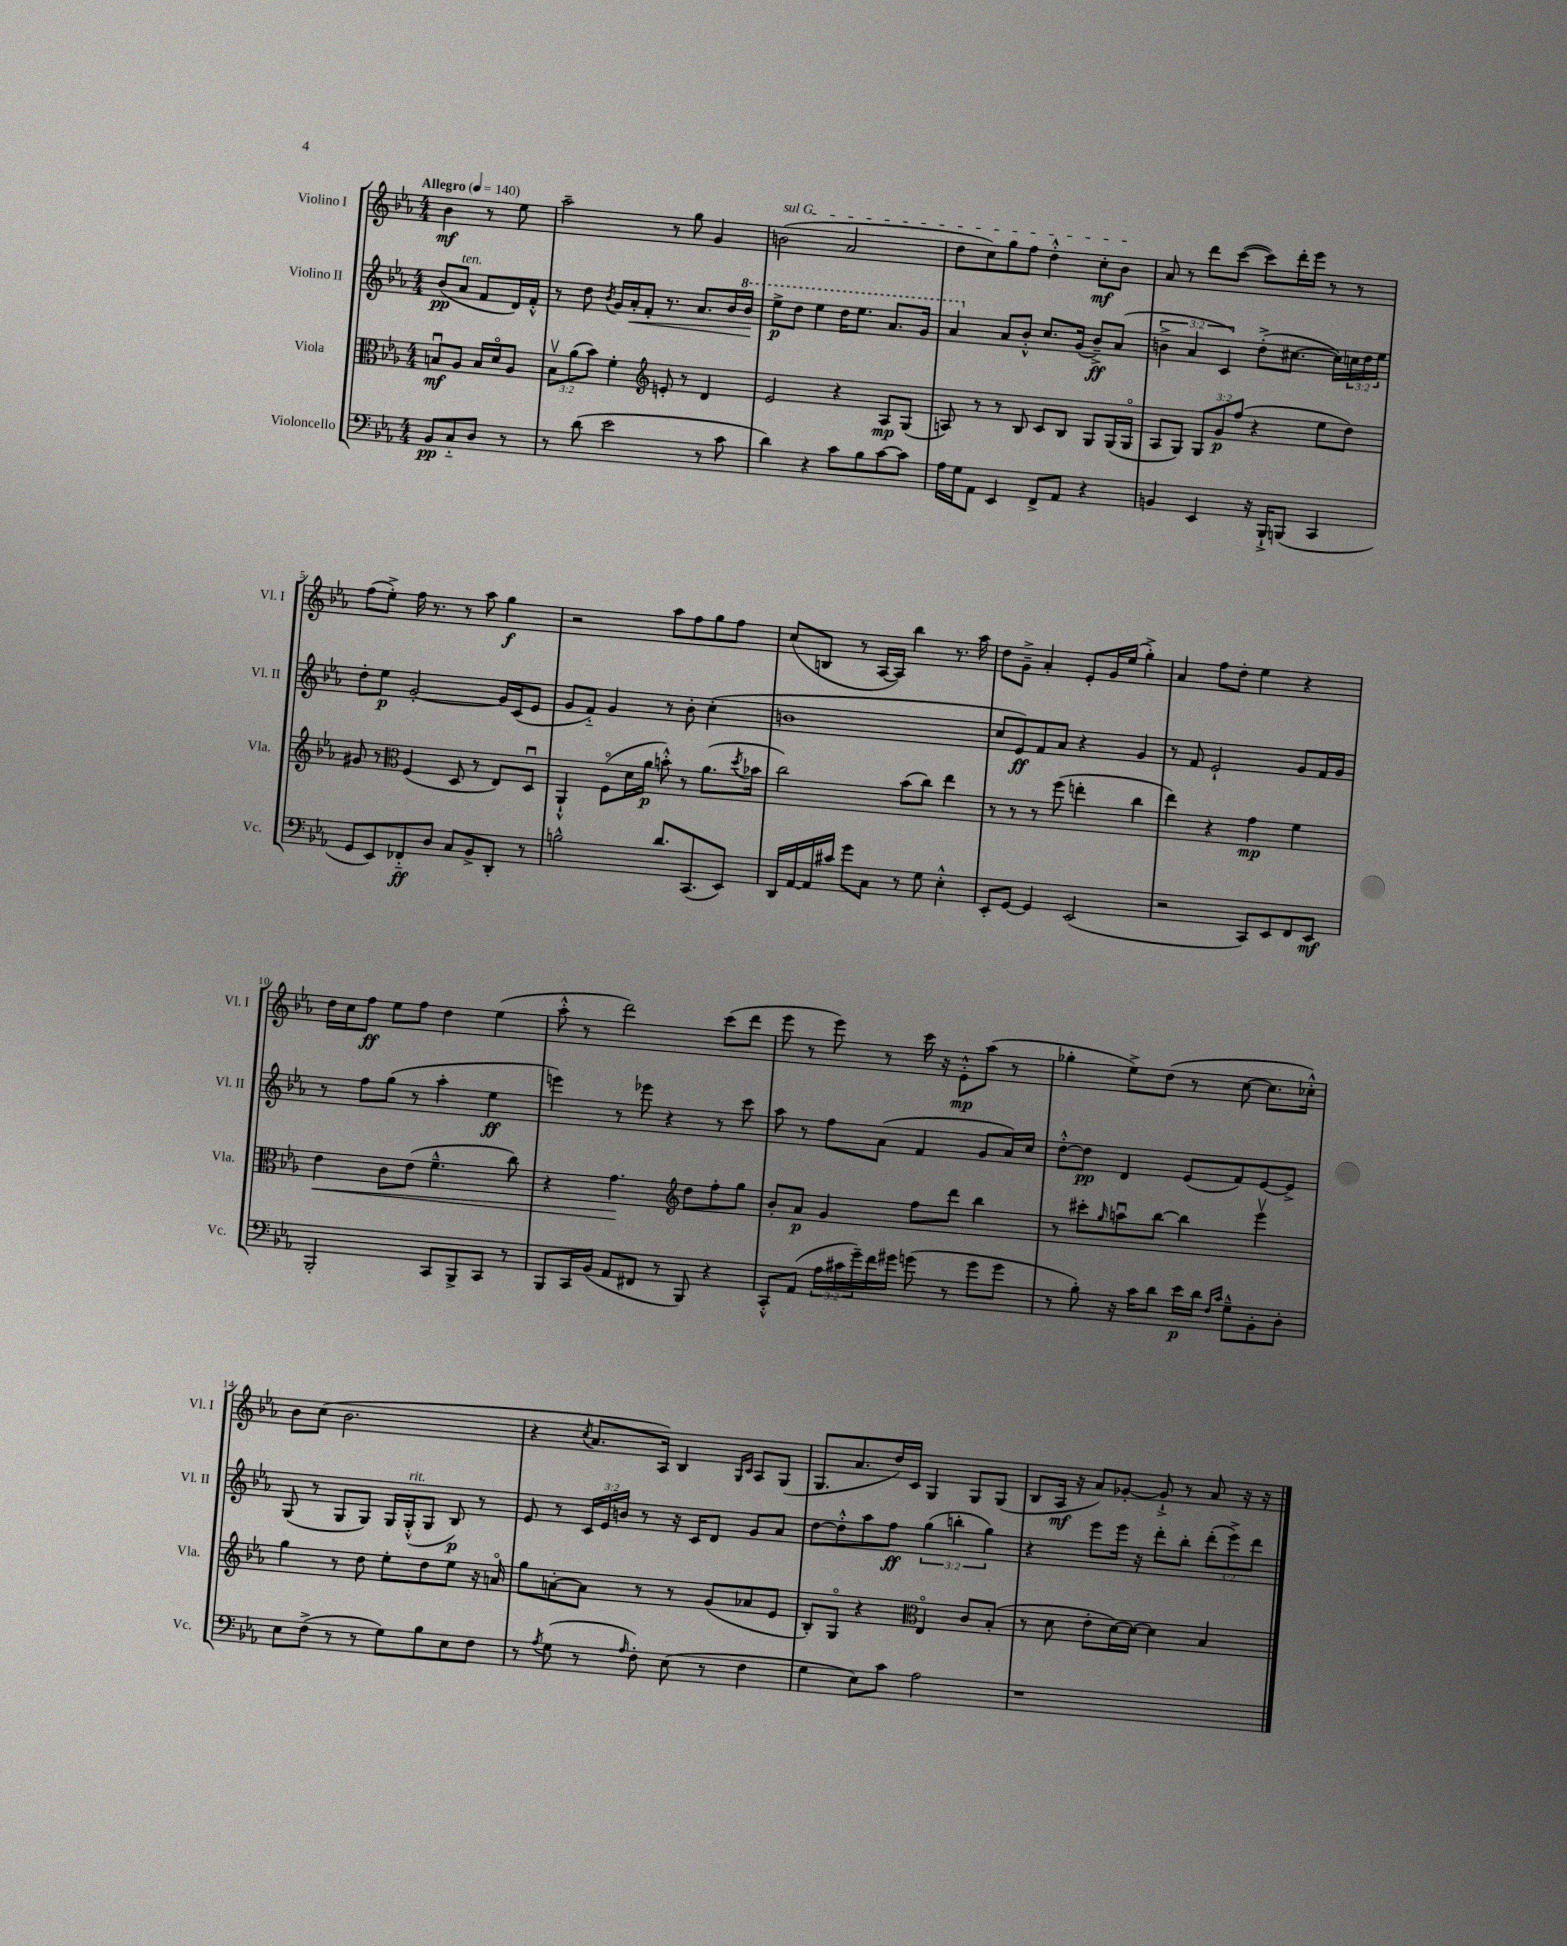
<<
\new StaffGroup <<
\new Staff = "s0" \with { instrumentName = "Violino I" shortInstrumentName = "Vl. I" } {
    \clef treble \key ees \major \numericTimeSignature \time 4/4 \partial 2 \tempo "Allegro" 4 = 140
    bes'4\mf r8 ees''8 |
    aes''2-- r8 g''8 g'4 |
    \once \override TextSpanner.bound-details.left.text = \markup { \italic "sul G" } b'2\startTextSpan( aes'2 |
    d''8 c''8) g''8 f''8 d''4-.-^ c''8-.\mf bes'8\stopTextSpan |
    aes'8 r8 d'''8 c'''8~( c'''8) d'''16-. ees'''16 r8 r8 |
    f''8( ees''8-.->) f''16 r8. r8 aes''8 g''4\f |
    r2 aes''8 f''8 g''8 f''8 |
    c''8( b8 r8 aes16~ aes16) bes''4 r8. aes''16 |
    d''8 g'8---> aes'4-. ees'8-. g'16 ees''16( g''4-.->) |
    aes'4 f''8 d''8-. ees''4 r4 |
    d''16 c''16 f''8\ff ees''8 f''8 d''4 ees''4( |
    aes''8-.-^ r8 d'''2) c'''8( d'''8 |
    ees'''8 r8 ees'''8) r8 c'''16 r16 ees'8-.-^\mp aes''8( r8 |
    ges''4-. ees''8->) d''8( r8 c''8~ c''8. ces''16-.-^) |
    bes'8 c''8( bes'2. |
    r4 \acciaccatura { c''8 } aes'8. aes16) bes4 \grace { g16 c'16 } aes8 g8( |
    g8. aes'8. d''16) c'16 g4 g8 g8( |
    bes8 aes16\mf r16 aes'8) ges'8~-. ges'8-!-> r8 aes'8 r16 r16 \bar "|." |
}
\new Staff = "s1" \with { instrumentName = "Violino II" shortInstrumentName = "Vl. II" } {
    \clef treble \key ees \major \numericTimeSignature \time 4/4 \override Staff.TupletNumber.text = #tuplet-number::calc-fraction-text \partial 2
    bes'8\pp( aes'8^\markup { \italic "ten." } f'8 d'16) f'16-.-^ |
    r8 d''8 \acciaccatura { bes'8 } g'16 aes'16-.\< f'8-. r8. aes'8. bes'16 \ottava #1 bes''16\! |
    ees'''8->\p d'''8 ees'''4 d'''16 ees'''8. aes''8. g''16 |
    aes''4 \ottava #0 aes'8 bes'8-.-^ c''8. g'16( bes'8--->\ff) aes'8( |
    \tuplet 3/2 { b'4-> aes'4 c'4) } d''8-.->( cis''8.~ cis''16) \tuplet 3/2 { c''16 d''16 ees''16 } |
    d''8-. ees''8\p g'2~-. g'16 c'16( ees'8 |
    g'8 f'8-_) g'4 r8 bes'8-. c''4-.( |
    b'1 |
    c''8 ees'8\ff) f'8 aes'8 r4 g'4 |
    r8 f'8 ees'2-! g'8 f'16 g'16 |
    r8 f''8 g''8( r8 aes''4-. ees''4\ff |
    e'''4) r8 ees'''8 r4 r8 c'''8 |
    aes''8 r8 f''8 aes'8( f'4 g'8 aes'16) c''16 |
    d''8~-.-^ d''8\pp d'4 ees'8( f'8) ees'8~ ees'8-> |
    g8( r8 g8 g8) g16 g16-.-^^\markup { \italic "rit." }( g8 bes8\p) r8 |
    ees'8 r8 \tuplet 3/2 { c'16 ees'16 b'16 } r8 r16 c'16 d'8 g'8 aes'8 |
    d''8~ d''8-.-^ aes''8 f''8\ff \tuplet 3/2 { g''4( b''4-. g''4) } |
    r4 ees'''8 ees'''16 r16 d'''8-. bes''8-. \tuplet 3/2 { d'''8-.( ees'''8->) d'''8 } \bar "|." |
}
\new Staff = "s2" \with { instrumentName = "Viola" shortInstrumentName = "Vla." } {
    \clef alto \key ees \major \numericTimeSignature \time 4/4 \override Staff.TupletNumber.text = #tuplet-number::calc-fraction-text \partial 2
    b8\downbow\mf aes8 b16 d'16\flageolet aes8 |
    \tuplet 3/2 { bes8\upbow aes'8( bes'8) } f'4-. \clef treble e'8-. r8 d'4 |
    ees'2 r4 aes8\mp g8( |
    a8) r8 r8 bes8 c'8 bes8 g8 g16( g16\flageolet |
    aes8 g8) \tuplet 3/2 { g8 g'8\p f''8( } r4 ees''8 d''8) |
    gis'8 r8 \clef alto f4( d8 r8 ees8) d8\downbow |
    aes,4-!-^ f8\flageolet( d'16 aes'16\p b'8-.-^) r8 aes'8.( \acciaccatura { d''8 } bes'16 |
    c''2) bes'8( c''8) ees''4 |
    r8 r8 r8 f''8( e''4-. c''4 |
    ees''4) r4 g'4\mp f'4 |
    ees'4\< c'8 ees'8( f'4.---^ c''8) |
    r4 g'4.\! \clef treble d''8 f''8-. g''8 |
    bes'8-. aes'8\p g'4 f''8 d'''8 bes''4 |
    r8 cis'''8-. \grace { g''16 } a''8\downbow bes''8~ bes''4 ees'''4\upbow |
    g''4 r8 d''8 ees''8-. d''8 ees''8 r16 a'16\flageolet |
    g''8 a'8~-. a'8 r8 r8 g'8( aes'8 ees'8 |
    bes8-.) g8\flageolet r4 \clef alto ees4\flageolet c'8 bes8-.( |
    r8 d'8 ees'8-. d'16~) d'16~ d'4 bes4 \bar "|." |
}
\new Staff = "s3" \with { instrumentName = "Violoncello" shortInstrumentName = "Vc." } {
    \clef bass \key ees \major \numericTimeSignature \time 4/4 \override Staff.TupletNumber.text = #tuplet-number::calc-fraction-text \partial 2
    bes,8\pp c8-_ d8 r8 |
    r8 d'8( ees'2 r8 c'8 |
    d'4) r4 c'8 bes8 c'8~ c'8 |
    aes16 g16 aes,8 ees,4 f,8-> aes,8 r4 |
    b,4 ees,4 r16 bes,,16-!-> b,,8( c,4 |
    g,8 ees,8) fes,8-_\ff d8 c8 bes,8-> d,8-. r8 |
    b2-^ d'8. c,8.( ees,8) |
    d,16 aes,16~ aes,16 cis'16 g'8 c8 r8 g8 ees4-.-^ |
    ees,8-. g,8~ g,4 ees,2( |
    r2 c,8) ees,8 f,8 ees,8\mf |
    bes,,2-. c,8 bes,,8-> c,8 r8 |
    bes,,8 c,16 bes,16( aes,8 fis,8 r8 bes,,8) r4 |
    c,8-.-^ aes,8( \tuplet 3/2 { aes16 cis'16 g'16--) } f'16 gis'16 g'8( r8 g'8 g'8 |
    r8 bes8-.) r16 c'16 d'8 ees'16\p d'16 \grace { f16 c'16 } g8---^ bes,8-. d8-. |
    ees8 f8->( r8 r8 g8) bes8 ees8 f8 |
    r8 \acciaccatura { aes8 } g8( r8 \grace { aes16 } f8-.) ees8( r8 f4 |
    g4 ees8) c'8 aes2 |
    r1 \bar "|." |
}
>>
>>
